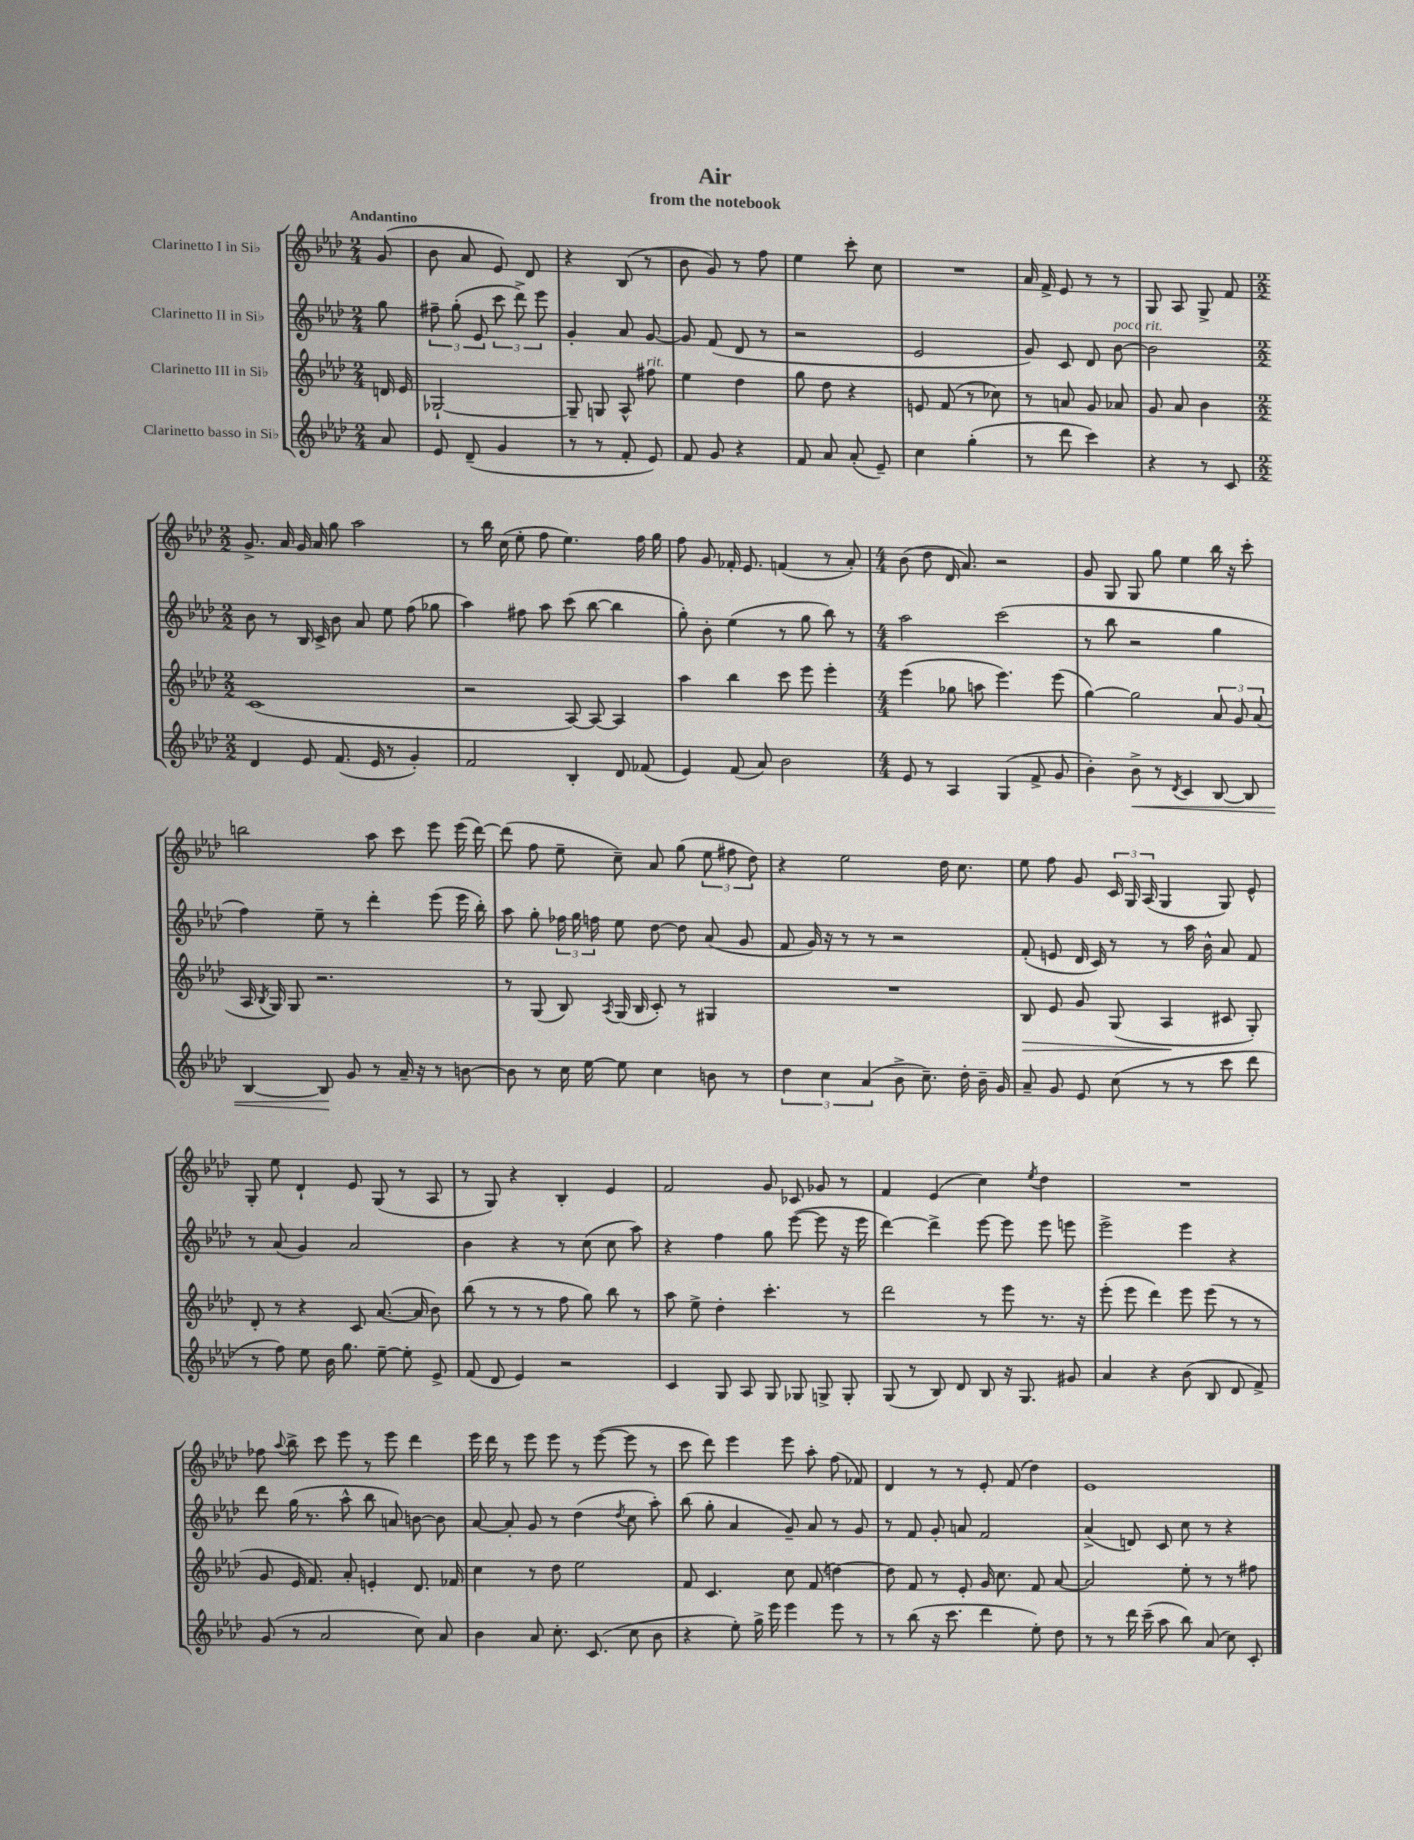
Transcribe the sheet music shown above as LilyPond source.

\header { title = "Air" subtitle = "from the notebook" }
<<
\new StaffGroup <<
\new Staff = "s0" \with { instrumentName = "Clarinetto I in Sib" } {
    \clef treble \key aes \major \numericTimeSignature \time 2/4 \partial 8 \tempo "Andantino"
    \autoBeamOff g'8( |
    bes'8 aes'8 ees'8) des'8 |
    r4 bes8( r8 |
    bes'8 g'8) r8 f''8 |
    ees''4 c'''8-. c''8 |
    R2 |
    aes'16 f'16-> ees'8 r8 r8 |
    g8 aes8 g8-> f'8 |
    \numericTimeSignature \time 2/2 g'8.-> aes'16 g'16 aes'16 g''8 aes''2 |
    r8 bes''16 c''16( ees''8-. f''8 ees''4.) f''16 g''16 |
    f''8 g'8 fes'16-. ees'8. f'4( r8 aes'8-.) |
    \numericTimeSignature \time 4/4 bes'8( des''8 des'16 aes'8.) r2 |
    g'8 g8 g8 g''8 ees''4 bes''16 r16 c'''8-. |
    b''2 aes''8 c'''8 ees'''8 ees'''16( des'''16~) |
    des'''8( f''8 ees''8-- c''8--) aes'8 g''8( \tuplet 3/2 { ees''8 fis''8 des''8) } |
    r4 ees''2 des''16 c''8. |
    ees''8 f''8 g'8 \tuplet 3/2 { c'16 g16 aes16( } g4 g8) ees'8-^ |
    g8-. ees''8 des'4-! ees'8 g8( r8 aes8 |
    r8 g8) r4 bes4-. ees'4 |
    f'2 g'8 ces'8 ges'8 r8 |
    f'4 ees'4( c''4) \acciaccatura { ees''8 } des''4 |
    R1 |
    fes''8 \appoggiatura { aes''8 } bes''8-> c'''8 ees'''8 r8 ees'''8 des'''4 |
    ees'''16 des'''16 r8 ees'''8 ees'''8 r8 ees'''8~( ees'''8 r8 |
    c'''8 des'''8) ees'''4 ees'''8 aes''8-. f''8( fes'8) |
    des'4 r8 r8 ees'8-. f'8( des''4) |
    ees'1 \bar "|." |
}
\new Staff = "s1" \with { instrumentName = "Clarinetto II in Sib" } {
    \clef treble \key aes \major \numericTimeSignature \time 2/4 \partial 8
    \autoBeamOff g''8 |
    \tuplet 3/2 { fis''8-- g''8-.( ees'8 } \tuplet 3/2 { c'''8 des'''8->) ees'''8 } |
    g'4-. aes'8 g'8~ |
    g'8 f'8( des'8 r8 |
    r2 |
    ees'2 |
    g'8) c'8 des'8 bes'8~^\markup { \italic "poco rit." } |
    bes'2 |
    \numericTimeSignature \time 2/2 bes'8 r8 bes16 c'16-> bes'8 aes'8 ees''8 f''8( ges''8 |
    aes''4) fis''8 aes''8 c'''8( bes''8~ bes''4 |
    g''8-.) bes'8-. ees''4( r8 g''8 bes''8) r8 |
    \numericTimeSignature \time 4/4 aes''2 c'''2( |
    r8 bes''8 r2 g''4 |
    f''4) ees''8-- r8 des'''4-. ees'''8( ees'''16 bes''16-.) |
    aes''8 g''8-. \tuplet 3/2 { fes''16 g''16 f''16 } ees''8 des''8~ des''8 aes'8( g'8 |
    f'8 g'16) r16 r8 r8 r2 |
    f'8-.( e'8 des'16 c'16) r8 r8 aes''16 bes'16-^ aes'8 f'8 |
    r8 aes'8( g'4) aes'2 |
    bes'4 r4 r8 c''8( c''8 aes''8) |
    r4 f''4 g''8 ees'''8~( ees'''8 r16 ees'''16 |
    des'''4~) des'''4-> ees'''8~ ees'''8 ees'''8 e'''8 |
    ees'''2-> ees'''4 r4 |
    des'''8 g''16( r8. aes''8-^ bes''8 a'8) b'8~ b'8 |
    aes'8~ aes'8-. g'8 r8 des''4( \acciaccatura { des''8 } c''8 aes''8-.) |
    bes''8( g''8-. aes'4 g'8--) aes'8 r8 g'8 |
    r8 f'8 g'8-. a'8 f'2 |
    aes'4->( d'8) c'8 c''8 r8 r4 \bar "|." |
}
\new Staff = "s2" \with { instrumentName = "Clarinetto III in Sib" } {
    \clef treble \key aes \major \numericTimeSignature \time 2/4 \partial 8
    \autoBeamOff d'16 ees'16 |
    ges2~-! |
    ges8-- g8 aes8-^ fis''8^\markup { \italic "rit." } |
    ees''4 des''4 |
    g''8 des''8 r4 |
    e'8 f'8( r8 ces''8) |
    r8 a'8 g'8 aes'8 |
    g'8 aes'8 bes'4 |
    \numericTimeSignature \time 2/2 c'1( |
    r2 aes8~) aes8~ aes4 |
    aes''4 bes''4 c'''8 ees'''8 ees'''4-. |
    \numericTimeSignature \time 4/4 ees'''4( ges''8 a''8 ees'''4.) ees'''8( |
    g''4~) g''2 \tuplet 3/2 { aes'8 g'8 aes'8( } |
    aes16 \acciaccatura { bes8 } g16) g8 r2. |
    r8 g8( bes8) \acciaccatura { aes8 } g16( bes16 c'8-.) r8 gis4 |
    R1 |
    bes8\> ees'8 g'8 g8( aes4\! cis'8 g8-.) |
    des'8-. r8 r4 c'8 aes'8.~( aes'16 bes'8) |
    bes''8( r8 r8 r8 f''8 g''8) bes''8 r8 |
    aes''8 ees''8-> des''4-. c'''4.-. r8 |
    des'''2 r8 ees'''8 r8. r16 |
    ees'''8-.( ees'''8 des'''4) ees'''8 ees'''8( r8 r8 |
    g'8 ees'16 f'8.) aes'8-. e'4-. des'8. fes'16 |
    c''4 r8 des''8 ees''2 |
    f'8 c'4. c''8 f'8( d''4~) |
    d''8 f'8 r8 ees'8-. g'16 c''8. f'8 aes'8~ |
    aes'2 ees''8-. r8 r8 fis''8 \bar "|." |
}
\new Staff = "s3" \with { instrumentName = "Clarinetto basso in Sib" } {
    \clef treble \key aes \major \numericTimeSignature \time 2/4 \partial 8
    \autoBeamOff aes'8 |
    ees'8 des'8--( g'4 |
    r8 r8 f'8-. ees'8) |
    f'8 g'8 r4 |
    f'8 aes'8 aes'8-.( ees'8--) |
    c''4 g''4-.( |
    r8 des'''8 c'''4) |
    r4 r8 c'8 |
    \numericTimeSignature \time 2/2 des'4 ees'8 f'8.( ees'16 r8 g'4-.) |
    f'2 bes4-. des'8 fes'8( |
    ees'4) f'8( aes'8) bes'2 |
    \numericTimeSignature \time 4/4 ees'8 r8 aes4 g4( f'8-> g'8 |
    bes'4-.) bes'8->\< r8 \acciaccatura { des'8 } c'4 bes8~ bes8 |
    bes4~ bes8\! g'8 r8 aes'16-- r16 r8 b'8~ |
    b'8 r8 c''16 ees''16~ ees''8 c''4 b'8 r8 |
    \tuplet 3/2 { des''4 c''4 aes'4( } bes'8-> c''8.--) des''16-. bes'16-- g'16 |
    aes'8-- g'8 ees'8 c''8( r8 r8 c'''8 des'''8 |
    r8 f''8) ees''8 bes'16 g''8. ees''8~-- ees''8-. ees'8-> |
    f'8( des'8 ees'4) r2 |
    c'4 g8 aes8 g8 ges8 g8-> g8-. |
    g8( r8 bes8) des'8 bes8 r16 g8. gis'8 |
    aes'4 r4 bes'8( bes8 des'8 f'8->) |
    g'8( r8 aes'2 c''8) aes'8 |
    bes'4 aes'8 c''8.-. c'8.( c''8 bes'8 |
    r4 ees''8-.) g''16-> ees'''16 ees'''4 ees'''8 r8 |
    r8 bes''8( r16 c'''8. des'''4 ees''8-.) des''8 |
    r8 r8 des'''16 c'''16--( aes''8 bes''8) aes'8( c''8) c'8-. \bar "|." |
}
>>
>>
\layout { \context { \Score \remove "Bar_number_engraver" } }
